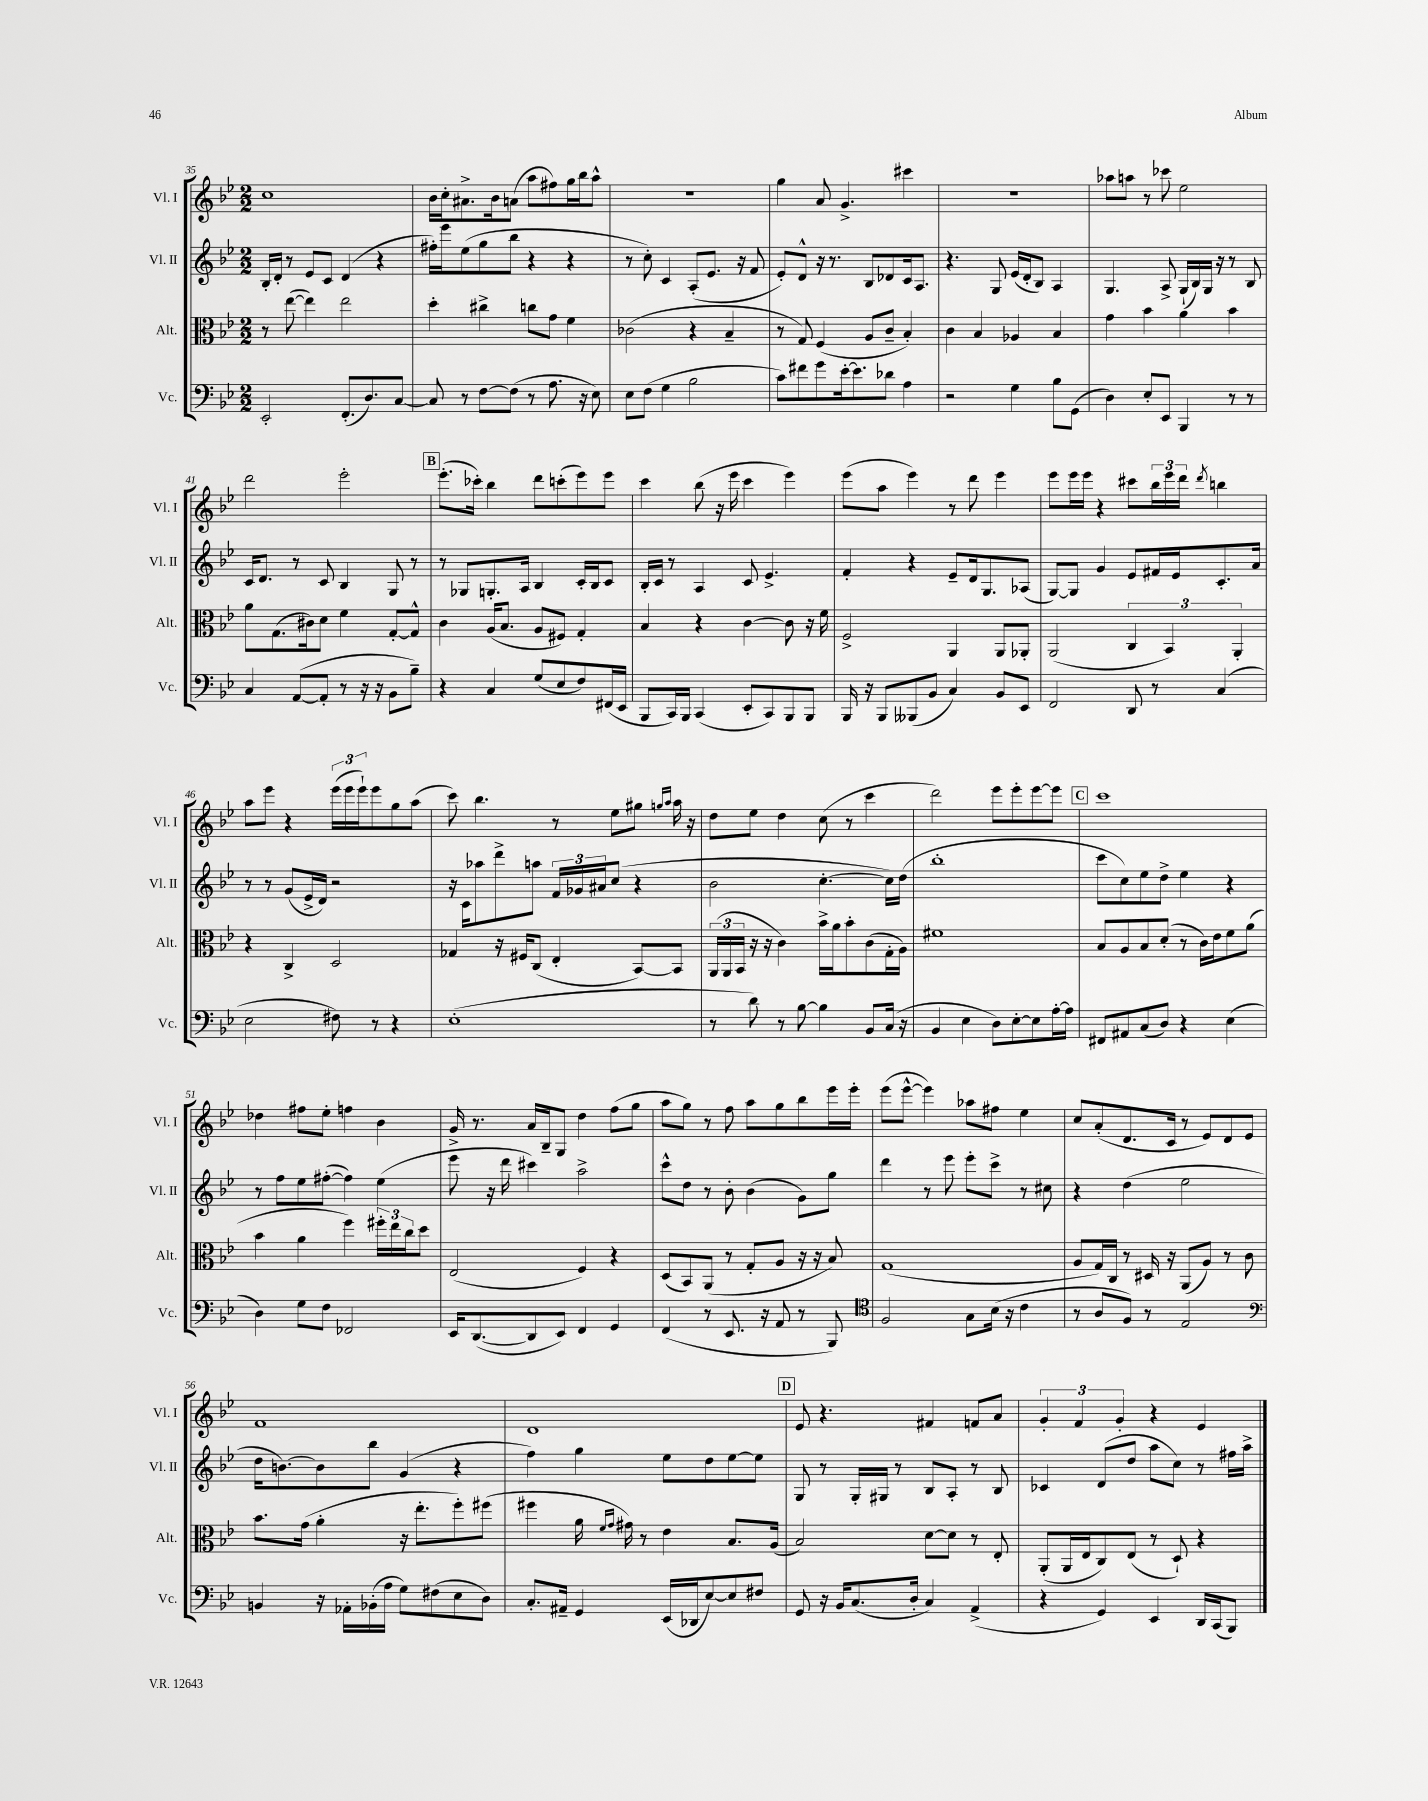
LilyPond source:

<<
\new StaffGroup <<
\new Staff = "s0" \with { instrumentName = "Vl. I" shortInstrumentName = "Vl. I" } {
    \clef treble \key bes \major \numericTimeSignature \time 2/2
    c''1 |
    bes'16 c''16-. ais'8.-> bes'16 a'8( a''8 fis''8) g''16 bes''16 a''8-^ |
    R1 |
    g''4 a'8 g'4.-> cis'''4 |
    R1 |
    aes''8 a''8 r8 ces'''8 ees''2 |
    d'''2 ees'''2-. |
    \mark \markup { \box "B" } ees'''8.-.( ces'''16-.) bes''4 d'''8 c'''8-.( ees'''8) ees'''8 |
    c'''4 bes''8( r16 ees'''16 c'''4 ees'''4) |
    ees'''8( a''8 ees'''4) r8 d'''8 ees'''4 |
    ees'''8 ees'''16 ees'''16 r4 cis'''8 \tuplet 3/2 { bes''16 ees'''16 d'''16 } \acciaccatura { d'''8 } b''4 |
    a''8 ees'''8 r4 \tuplet 3/2 { ees'''16( ees'''16 ees'''16-!) } ees'''8 g''8 a''8( |
    c'''8) bes''4. r8 ees''8 gis''8 \grace { g''16 a''16 } a''16 r16 |
    d''8 ees''8 d''4 c''8( r8 c'''4 |
    d'''2) ees'''8 ees'''8-. ees'''8~ ees'''8 |
    \mark \markup { \box "C" } c'''1 |
    des''4 fis''8 ees''8-. f''4 bes'4 |
    g'16-> r8. a'16 bes16-- g8 d''4 f''8( g''8 |
    a''8 g''8) r8 f''8 a''8 g''8 bes''8 ees'''16 ees'''16-. |
    ees'''8( ees'''8~-^ ees'''4) aes''8 fis''8 ees''4 |
    c''8 a'8-.( d'8. c'16 r8 ees'8) d'8 ees'8 |
    f'1 |
    d'1 |
    \mark \markup { \box "D" } ees'8 r4. fis'4 f'8 a'8 |
    \tuplet 3/2 { g'4-. f'4 g'4-. } r4 ees'4 \bar "|." |
}
\new Staff = "s1" \with { instrumentName = "Vl. II" shortInstrumentName = "Vl. II" } {
    \clef treble \key bes \major \numericTimeSignature \time 2/2
    bes16-. d'16-. r8 ees'8 c'8 d'4( r4 |
    fis''16-.) ees'''16 ees''8( g''8 bes''8 r4 r4 |
    r8 c''8-.) c'4 a8-.( ees'8. r16 f'8 |
    ees'8-.) d'8-^ r16 r8. bes8 des'8 c'16 a8. |
    r4. g8 ees'16( d'16-. bes8) a4 |
    g4. a8-> g16-!( bes16) g16 r16 r8 bes8 |
    c'16 d'8. r8 c'8 bes4 g8 r8 |
    \mark \markup { \box "B" } r8 ges8 g8.-. a16 bes4 c'16-. bes16 c'8 |
    bes16-. c'16 r8 a4 c'8 ees'4.-> |
    f'4-. r4 ees'8-- d'16 g8. aes8( |
    g8~) g8 g'4 ees'8 fis'16 ees'16 c'8.-. a'16 |
    r8 r8 g'8( ees'16-> d'16) r2 |
    r16 c'16 aes''8 d'''8-> a''8 \tuplet 3/2 { f'16 ges'16 ais'16 } c''8( r4 |
    bes'2 c''4.~-. c''16) d''16( |
    bes''1-. |
    \mark \markup { \box "C" } c'''8 c''8) ees''8 d''8-> ees''4 r4 |
    r8 f''8 ees''8 fis''8~-.( fis''4) ees''4( |
    ees'''8 r16 d'''16 cis'''4) a''2-> |
    c'''8-^ d''8 r8 bes'8-. bes'4( g'8) g''8 |
    d'''4 r8 ees'''8 ees'''8-. c'''8-> r8 cis''8 |
    r4 d''4( ees''2 |
    d''16 b'8.~) b'8 bes''8 g'4( r4 |
    f''4) g''4 ees''8 d''8 ees''8~ ees''8 |
    \mark \markup { \box "D" } g8 r8 g16-. gis16 r8 bes8 a8-. r8 bes8 |
    ces'4 d'8( d''8 a''8 c''8) r8 fis''16 a''16-> \bar "|." |
}
\new Staff = "s2" \with { instrumentName = "Alt." shortInstrumentName = "Alt." } {
    \clef alto \key bes \major \numericTimeSignature \time 2/2
    r8 ees''8~( ees''4) ees''2 |
    d''4-. cis''4-> c''8 g'8 f'4 |
    ces'2( r4 bes4-- |
    r8 g8) f4( a8 c'8-- bes4-.) |
    c'4 bes4 aes4 bes4 |
    g'4 bes'4 a'4 bes'4 |
    a'8 g8.( cis'16) d'8 f'4 g8~-. g8-^ |
    \mark \markup { \box "B" } c'4 a16( bes8. a8 fis8) g4-. |
    bes4 r4 c'4~ c'8 r16 f'16 |
    f2-> a,4 a,8 aes,8-. |
    a,2( \tuplet 3/2 { c4 bes,4) a,4-. } |
    r4 c4-> d2 |
    ges4 r16 fis16 c8( ees4-. bes,8~) bes,8 |
    \tuplet 3/2 { a,16( a,16 bes,16 } r16 r16 c'4) bes'16-> a'16 bes'8-. c'8( g16-. a16) |
    fis'1 |
    \mark \markup { \box "C" } bes8 a8 bes8 d'8-.( r8 c'16) ees'16 f'8 a'8( |
    bes'4 a'4 f''4) \tuplet 3/2 { fis''16-. ees''16 c''16 } d''8 |
    ees2( f4) r4 |
    d8( bes,8) a,8( r8 g8-. a8 r16 r16 bes8) |
    g1( |
    a8 g16) c16 r8 dis16 r16 a,8( a8) r8 c'8 |
    bes'8. g'16( a'4-. r16 ees''8.-. f''8-.) fis''8( |
    fis''4 a'16 \grace { f'16 g'16 } gis'16) r8 ees'4 bes8. a16( |
    \mark \markup { \box "D" } bes2) d'8~ d'8 r8 ees8-. |
    a,8-.( a,16 ees16 c8) ees8( r8 d8-!) r4 \bar "|." |
}
\new Staff = "s3" \with { instrumentName = "Vc." shortInstrumentName = "Vc." } {
    \clef bass \key bes \major \numericTimeSignature \time 2/2
    ees,2-. f,8.-.( d8.) c8~ |
    c8 r8 f8~ f8( r8 a8. r16 ees8) |
    ees8 f8( g4 bes2 |
    c'8) fis'8 g'8 ees'16~-. ees'8. des'8 a4 |
    r2 g4 bes8 g,8( |
    d4) ees8-. ees,8 bes,,4 r8 r8 |
    c4 a,8~( a,8-. r8 r16 r16 bes,8 bes8--) |
    \mark \markup { \box "B" } r4 c4 g8( ees8 f8) fis,16( ees,16 |
    bes,,8 c,16) bes,,16 c,4( ees,8-. c,8) bes,,8 bes,,8 |
    bes,,16 r16 bes,,8 beses,,8( bes,8 c4) bes,8 ees,8 |
    f,2 d,8 r8 c4( |
    ees2 fis8) r8 r4 |
    ees1-.( |
    r8 d'8) r8 bes8~ bes4 bes,8 c16( r16 |
    bes,4 ees4 d8) ees8~-. ees8 a16~-. a16 |
    \mark \markup { \box "C" } fis,8 ais,8 c8( d8) r4 ees4( |
    d4) g8 f8 fes,2 |
    ees,16 d,8.~( d,8 ees,8) f,4 g,4 |
    f,4( r8 ees,8. r16 a,8 r8 bes,,8) |
    \clef tenor f2 g8 bes16( r16 c'4 |
    r8 a8 f8) r8 ees2 |
    \clef bass b,4 r16 aes,16-. bes,16-.( a16 g8) fis8( ees8 d8) |
    c8.-. ais,16-- g,4 ees,16( des,16 ees8~) ees8 fis8 |
    \mark \markup { \box "D" } g,8 r16 bes,16 c8.( d16-. c4) a,4->( |
    r4 g,4) ees,4 d,16 c,16( bes,,8) \bar "|." |
}
>>
>>
\layout { \context { \Score currentBarNumber = #35 } }
